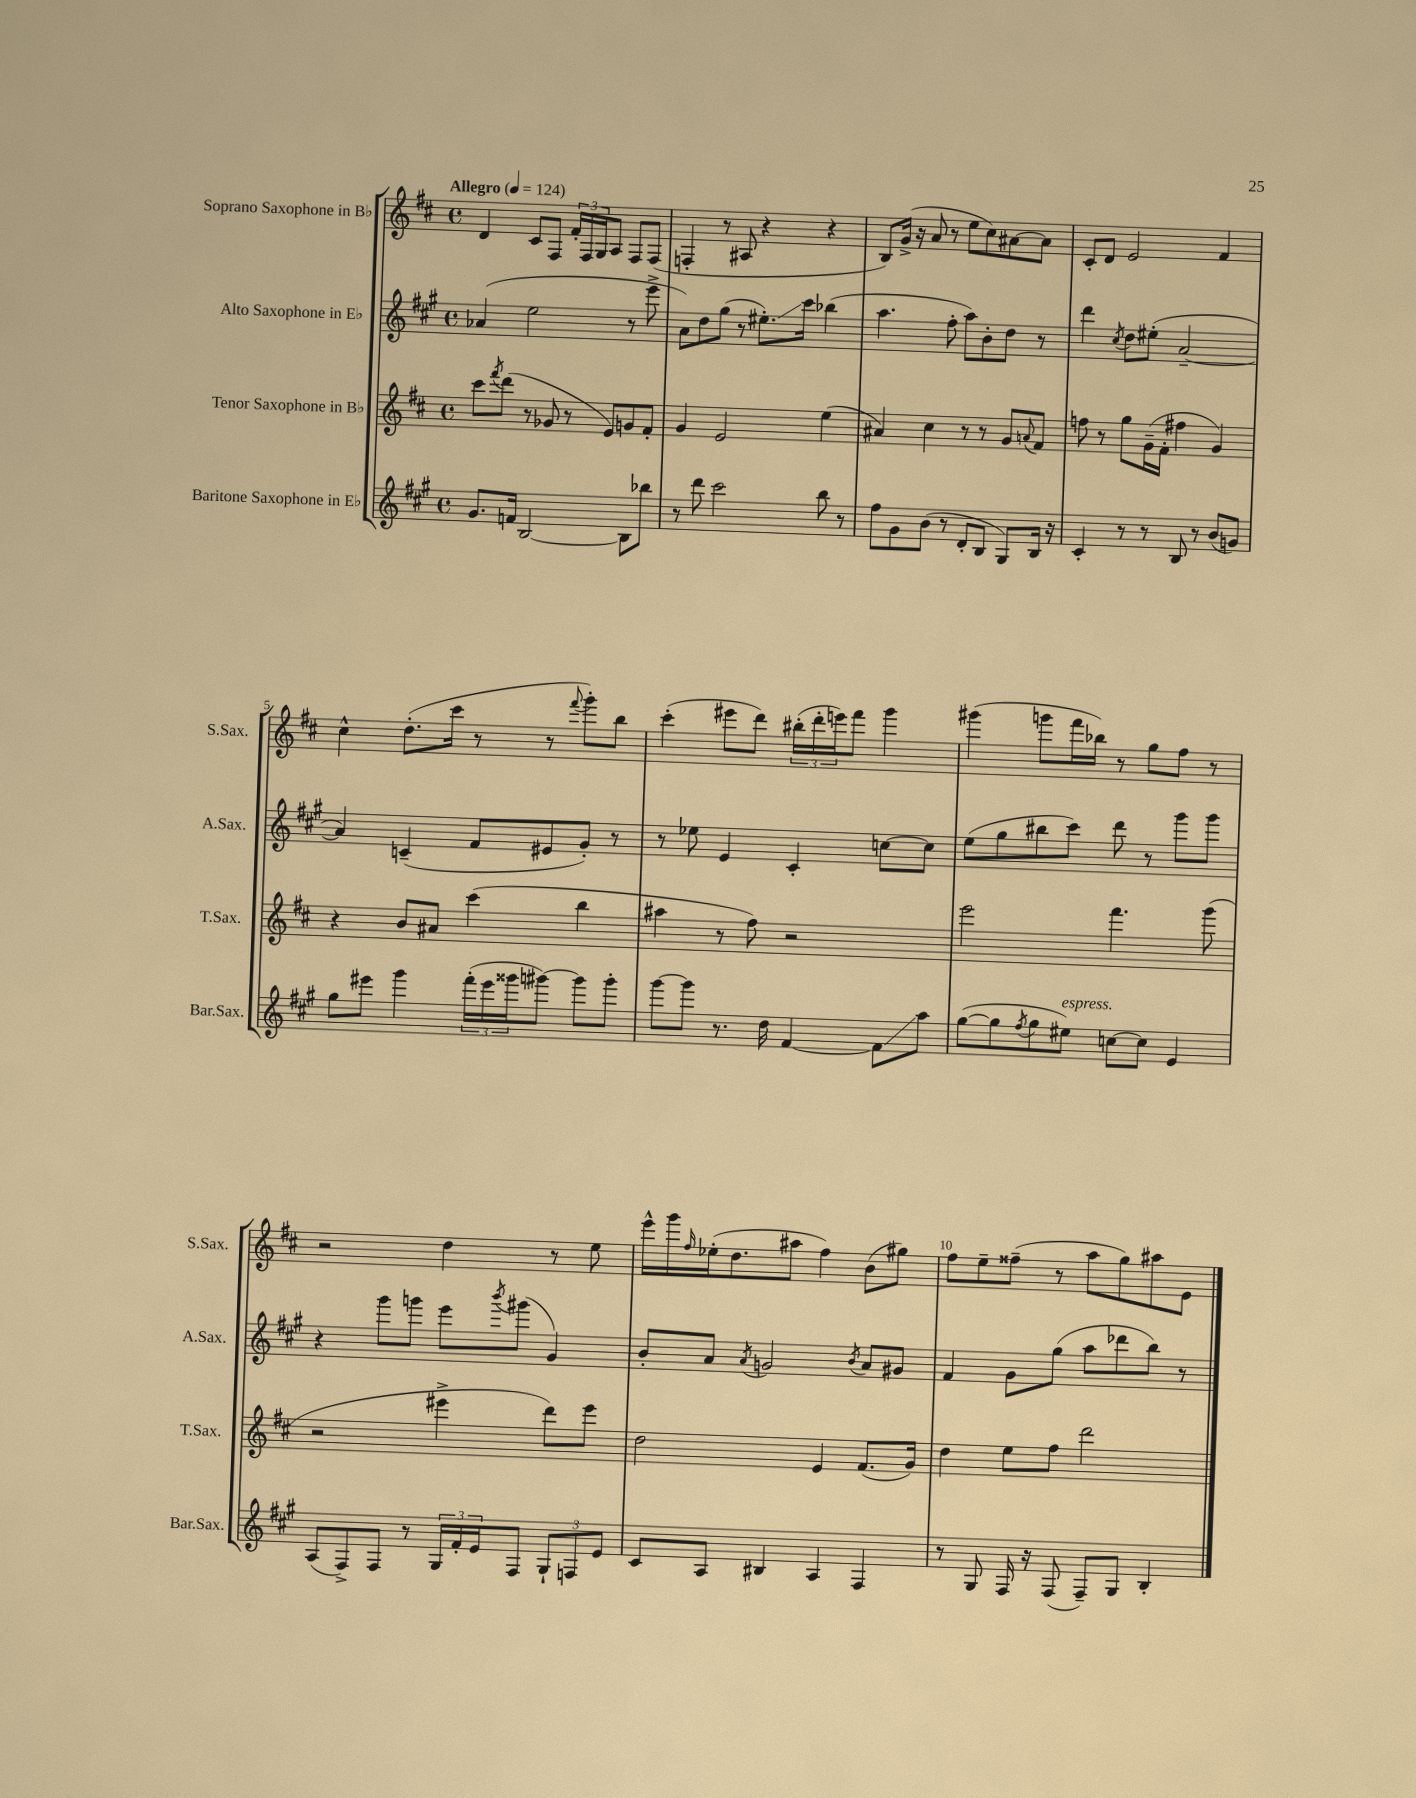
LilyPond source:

<<
\new StaffGroup <<
\new Staff = "s0" \with { instrumentName = "Soprano Saxophone in Bb" shortInstrumentName = "S.Sax." } {
    \clef treble \key d \major \defaultTimeSignature \time 4/4 \tempo "Allegro" 4 = 124
    d'4 cis'8 fis8 \tuplet 3/2 { fis'16-. fis16 g16 } a8 fis8 fis8( |
    f4-. r8 ais8 r4 r4 |
    b8) g'16->( r16 a'8 r8 e''8 cis''8) ais'8~ ais'8 |
    cis'8-. d'8 e'2 fis'4 |
    cis''4-^ d''8.-.( cis'''16 r8 r8 \appoggiatura { fis'''8 } g'''8-.) b''8 |
    cis'''4-.( eis'''8 d'''8) \tuplet 3/2 { bis''16-.( d'''16-. e'''16) } fis'''8 g'''4 |
    gis'''4( g'''8 fis'''16 bes''16) r8 g''8 fis''8 r8 |
    r2 d''4 r8 e''8 |
    e'''16-^ g'''16 \grace { fis''16 } ees''16-.( d''8. ais''8 fis''4) b'8( gis''8) |
    fis''8 e''8-- fisis''8--( r8 a''8 g''8) ais''8 e'8 \bar "|." |
}
\new Staff = "s1" \with { instrumentName = "Alto Saxophone in Eb" shortInstrumentName = "A.Sax." } {
    \clef treble \key a \major \defaultTimeSignature \time 4/4
    aes'4( e''2 r8 e'''8-> |
    a'8) d''8 gis''8( r8 eis''8.-.\glissando) cis'''16 bes''4( |
    a''4. fis''8-. a''8) b'8-. d''8 r8 |
    d'''4 \acciaccatura { cis''8 } d''8 eis''8-.( a'2~-- |
    a'4) c'4--( fis'8 eis'8 gis'8-.) r8 |
    r8 ees''8 e'4 cis'4-. c''8~ c''8 |
    e''8( gis''8 bis''8 cis'''8) d'''8 r8 gis'''8 gis'''8 |
    r4 gis'''8 g'''8 e'''8 \acciaccatura { b'''8 } gis'''8( gis'4) |
    b'8-. a'8 \acciaccatura { a'8 } g'2 \acciaccatura { b'8 } a'8 gis'8 |
    fis'4 gis'8 gis''8( a''8 des'''8 b''8) r8 \bar "|." |
}
\new Staff = "s2" \with { instrumentName = "Tenor Saxophone in Bb" shortInstrumentName = "T.Sax." } {
    \clef treble \key d \major \defaultTimeSignature \time 4/4
    cis'''8 \acciaccatura { fis'''8 } d'''8( r8 ges'8 r8 e'8) g'8 fis'8-. |
    g'4 e'2 e''4( |
    ais'4) cis''4 r8 r8 g'8 \appoggiatura { a'8 } fis'8 |
    f''8 r8 g''8 g'16--( fis'16-. fis''4 g'4) |
    r4 b'8 ais'8 cis'''4( b''4 |
    ais''4 r8 fis''8) r2 |
    e'''2 fis'''4. g'''8( |
    r2 eis'''4-> d'''8) eis'''8 |
    d''2 e'4 fis'8.( g'16) |
    d''4 e''8 fis''8 d'''2 \bar "|." |
}
\new Staff = "s3" \with { instrumentName = "Baritone Saxophone in Eb" shortInstrumentName = "Bar.Sax." } {
    \clef treble \key a \major \defaultTimeSignature \time 4/4
    gis'8. f'16 b2~ b8 bes''8 |
    r8 d'''8 cis'''2 b''8 r8 |
    fis''8 gis'8 b'8( r8 d'8-. b8 gis8) b16 r16 |
    cis'4-. r8 r8 b8 r8 b'8( g'8) |
    gis''8 eis'''8 gis'''4 \tuplet 3/2 { fis'''16-.( eis'''16 gisis'''16 } gis'''8~) gis'''8 gis'''8-. |
    gis'''8~ gis'''8 r8. d''16 fis'4~ fis'8\glissando a''8 |
    gis''8~( gis''8 \acciaccatura { fis''8 } gis''8 eis''8^\markup { \italic "espress." }) c''8~ c''8 e'4 |
    a8( fis8->) fis8 r8 \tuplet 3/2 { gis16 fis'16-. e'16 } fis8 \tuplet 3/2 { gis8-! f8 e'8 } |
    cis'8 a8 bis4 a4 fis4 |
    r8 gis8 fis16 r16 fis8( fis8--) gis8 b4-. \bar "|." |
}
>>
>>
\layout { \context { \Score \override BarNumber.break-visibility = ##(#f #t #t) barNumberVisibility = #(every-nth-bar-number-visible 5) } }
